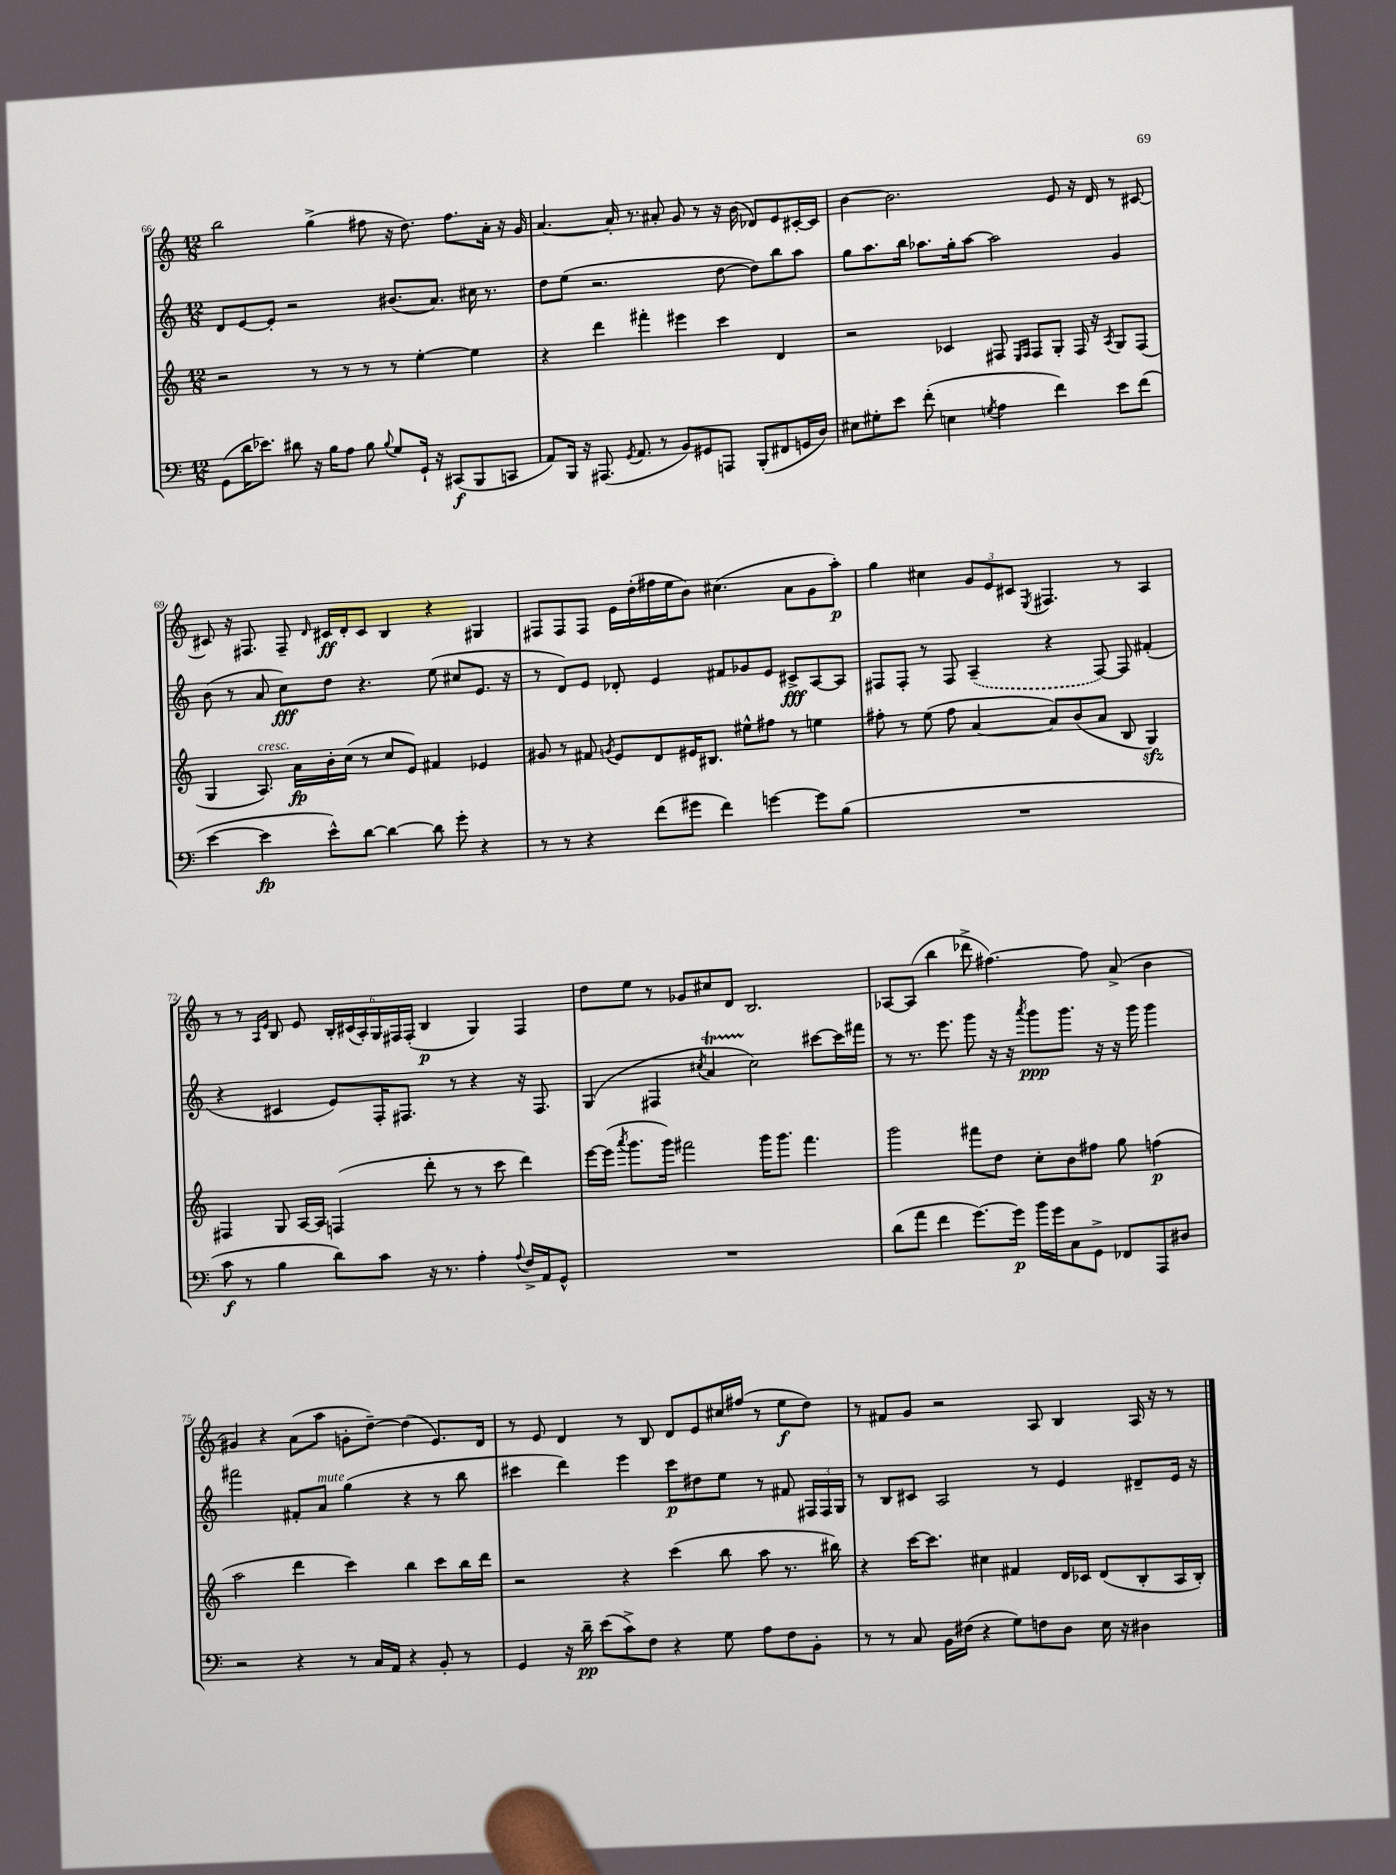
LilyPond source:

<<
\new StaffGroup <<
\new Staff = "s0" {
    \clef treble \key c \major \numericTimeSignature \time 12/8
    \autoBeamOff b''2 g''4->( fis''8 r16 d''8.) fis''8.[ a'16]-. r16 g'16 |
    a'4.~ a'16-. r8. ais'8-. g'8 r8 r16 b'16( des'8[) e'8 cis'16~-. cis'16] |
    b'4~ b'2. e'8 r16 d'16 r8 cis'8~ |
    cis'8 r16 fis8. fis8-- \grace { d'16 } cis'16[\ff d'16-. cis'8] b4 r4 gis4 |
    fis8[ fis8 fis8] e'16[ d''16-.( fis''16 e''16 b'8]) cis''4.( a'8[ g'8 a''8]-.\p) |
    g''4 cis''4 \tuplet 3/2 { g'8[ e'8 cis'8] } \acciaccatura { e8 } fis4. r8 a4 |
    r8 r8 \grace { a16[ e'16] } b8 e'8 \tuplet 6/4 { b16[-. cis'16( a16-.) g16 fis16 fis16]-.( } b4\p g4) fis4 |
    d''8[ e''8] r8 ges'8[ cis''8 d'8] b2. |
    aes8[~ aes8]( b''4 des'''8-> fis''4.~) fis''8 a'8->( b'4 |
    gis'4) r4 a'8[( a''8] g'8[-. d''8]~--) d''4( e'8.[) d'16] |
    r8 e'8 d'4 r8 b8 d'8[ e'8 cis''16 fis''16]( r8 e''8[\f d''8]) |
    r8 fis'8[ g'8] r2 a8 b4 a16 r16 r8 \bar "|." |
}
\new Staff = "s1" {
    \clef treble \key c \major \numericTimeSignature \time 12/8
    \autoBeamOff d'8[ e'8~ e'8]-. r2 bis'8.[( a'8.]) cis''16 r8. |
    d''8[ e''8]( r2. d''8~ d''8[) b''8 a''8] |
    g''8[ a''8. b''16] aes''8.[ g''16-. aes''8]~ aes''2 g'4 |
    b'8( r8 a'8 c''8[\fff) d''8] r4. e''8( cis''8[ e'8.] r16 |
    r8 d'8[) e'8] des'8-. e'4 fis'8[ ges'8 e'8] cis'8[->\fff a8~ a8] |
    fis8[ fis8]-. r8 fis8 \once \slurDashed a4--( r4 fis8~) fis8 fis'4-.( |
    r4 cis'4 e'8[) f16-. fis8.] r8 r4 r16 fis8. |
    g4( fis4 \acciaccatura { cis''8 } a'4\startTrillSpan cis''2\stopTrillSpan) cis'''8[~ cis'''16 fis'''16] |
    r8 r8. e'''8. g'''8 r16 r16 \acciaccatura { a'''8 } g'''8[\ppp g'''8.] r16 r16 g'''16 g'''4 |
    fis'''2 fis'8[-. a'8]^\markup { \italic "mute" } g''4( r4 r8 b''8 |
    cis'''4 d'''4) e'''4 cis'''8[\p dis''8 e''8] r8 fis'8 \tuplet 3/2 { fis16[ fis16 g16] } |
    r8 b8[ cis'8] a2 r8 e'4 dis'8[-- e'16] r16 \bar "|." |
}
\new Staff = "s2" {
    \clef treble \key c \major \numericTimeSignature \time 12/8
    \autoBeamOff r2 r8 r8 r8 r8 e''4~-. e''4 |
    r4 d'''4 fis'''4-. eis'''4 c'''4 d'4 |
    r2 ces'4 fis8 \grace { e16[ fis16] } fis8[ g8]-. fis16 r16 \acciaccatura { a8 } g8[ fis8]( |
    g4 a8.^\markup { \italic "cresc." }) a'16[\fp b'16-. c''16]( r8 c''8[ e'8]) fis'4 ees'4 |
    gis'8 r8 fis'8 \acciaccatura { g'8 } e'8[ d'8 eis'16 bis8.] eis''8[-^ fis''8] r8 e''4 |
    fis''8-. r8 e''8( fis''8 a'4~ a'8[) b'8( a'8] b8 g4\sfz) |
    fis4 g8 a16[~ a16] f4( d'''8-. r8 r8 c'''8 d'''4) |
    e'''16[~ e'''16]( \acciaccatura { a'''8 } g'''8.[ g'''16]) fis'''2 g'''16[ g'''8.] fis'''4. |
    g'''2 fis'''8[ d''8] c''8[-. b'8 fis''8] g''8 f''4\p( |
    a''2 d'''4 c'''4) b''4 c'''8[ b''16 d'''16] |
    r2 r4 c'''4( b''8 a''8 r8. bis''16) |
    r4 c'''16[~ c'''8.] cis''4 fis'4 d'16[ ces'16] d'8[( b8-. a16 b16]-.) \bar "|." |
}
\new Staff = "s3" {
    \clef bass \key c \major \numericTimeSignature \time 12/8
    \autoBeamOff g,8[( d'16 ees'8.]) dis'8 r16 b16[ a8] b8 \appoggiatura { b8 } g8[ g,16]-! r16 cis,8[\f( b,,8 c,8] |
    a,8[) b,,16] r16 ais,,8.( \acciaccatura { g,8 } a,8. r8 b,8[) gis,8 a,,8] b,,8[-.( fis,8 g,16 d16]) |
    eis8[ gis8-. e'8] f'8-.( e4 \acciaccatura { g8 } a4 f'4) e'8[ f'8]( |
    e'4~ e'4\fp e'8[-^) d'8]~ d'4~ d'8 g'8-. r4 |
    r8 r8 r4 f'8[( gis'8] f'4) g'4~ g'8[ b8]( |
    R1. |
    c'8\f r8 b4 d'8[) c'8] r16 r8. a4-. \appoggiatura { a8 } f16[-> a,16 g,8]-^ |
    R1. |
    d'8[( a'8] f'4 g'8.[~) g'16]\p b'16[ g'16 c8 g,8]-> fes,8[ a,,8 dis8] |
    r2 r4 r8 c16[ a,16] r4 b,8-. r8 |
    g,4 r16 d'16--\pp e'8[( c'8->) f8] r4 g8 a8[ f8 b,8]-. |
    r8 r8 c8 b,16[ fis16]( r4 g8[) f8 d8] e16 r16 dis4 \bar "|." |
}
>>
>>
\layout { \context { \Score currentBarNumber = #66 } }
